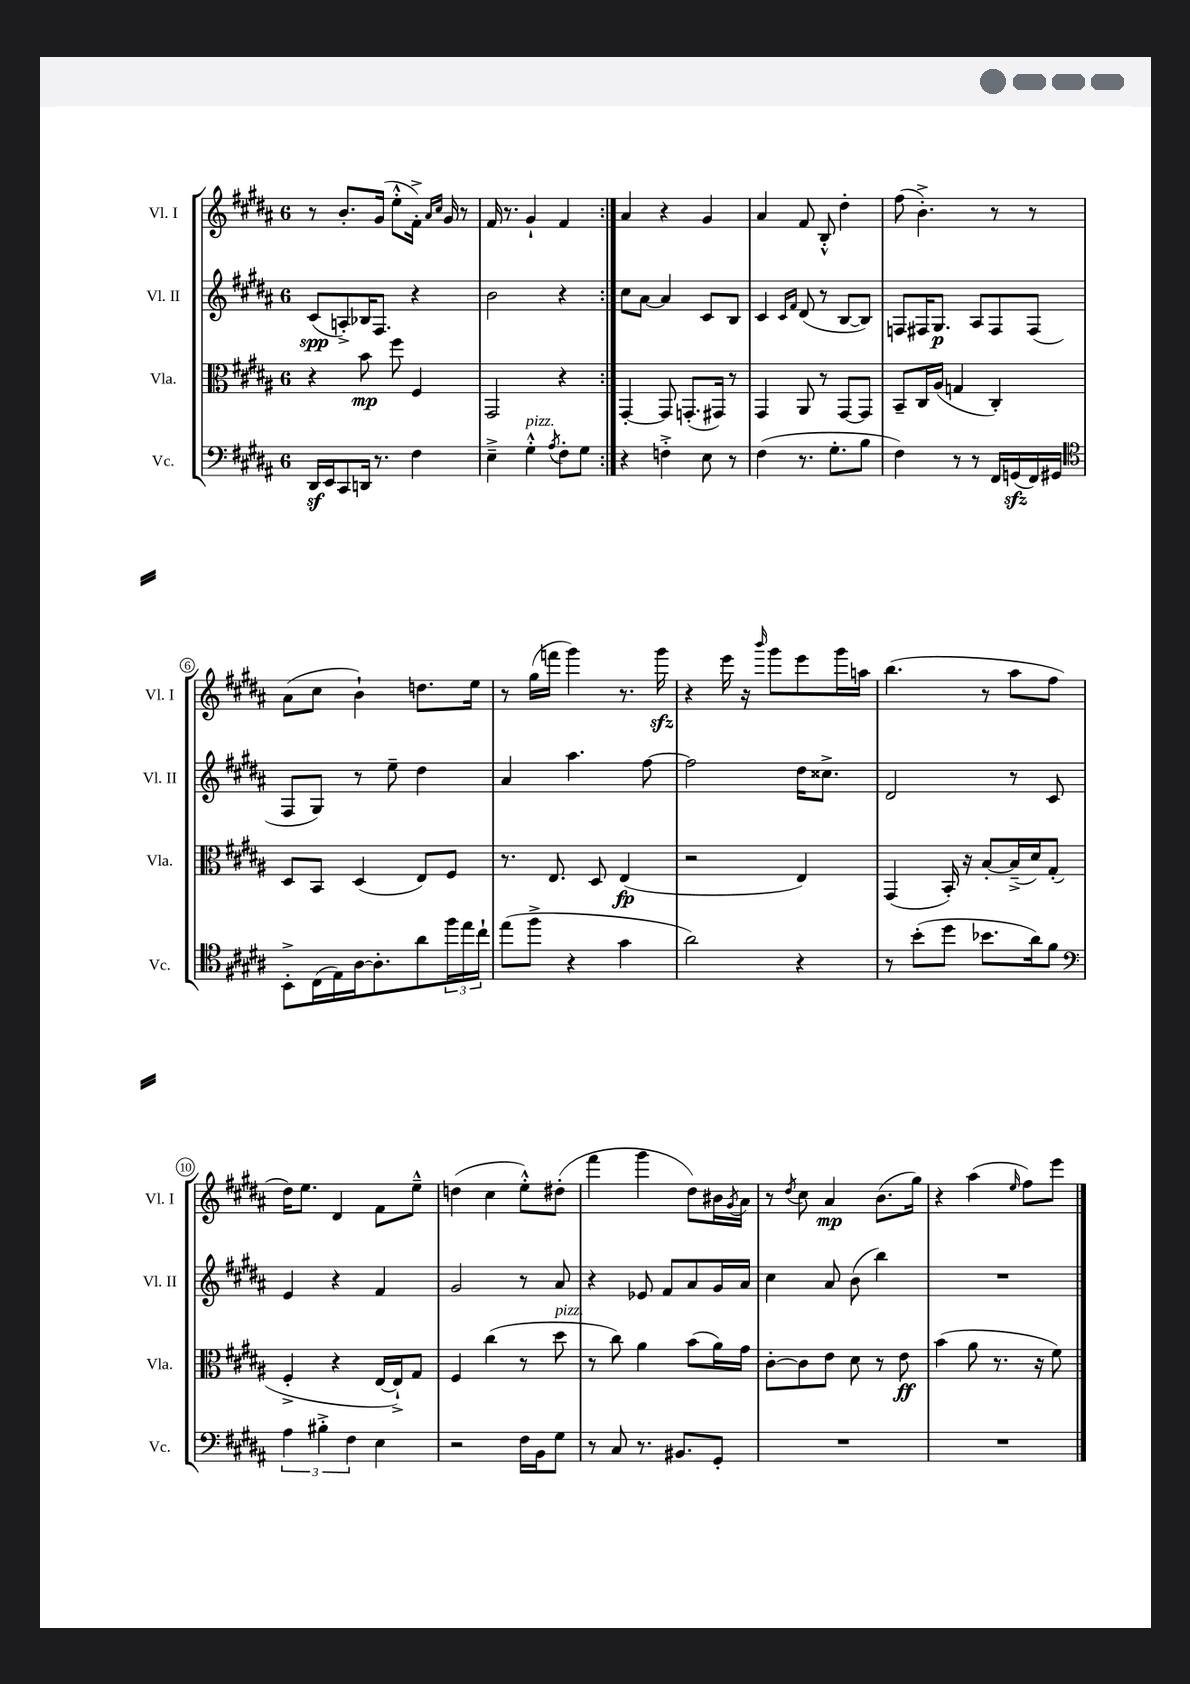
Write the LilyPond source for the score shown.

<<
\new StaffGroup <<
\new Staff = "s0" \with { instrumentName = "Vl. I" shortInstrumentName = "Vl. I" } {
    \clef treble \key b \major \once \override Staff.TimeSignature.style = #'single-digit \time 6/8
    \repeat volta 2 { r8 b'8.-. gis'16( e''8-.-^ fis'16-.->) \grace { ais'16 cis''16 } gis'16 r8 |
    fis'16 r8. gis'4-! fis'4 | }
    ais'4 r4 gis'4 |
    ais'4 fis'8 b8-.-^ dis''4-. |
    fis''8( b'4.-.->) r8 r8 |
    ais'8( cis''8 b'4-!) d''8. e''16 |
    r8 gis''16( f'''16 gis'''4) r8. gis'''16\sfz |
    r4 e'''16 r16 \grace { b'''16 } gis'''8 e'''8 gis'''16 a''16 |
    b''4.( r8 ais''8 fis''8 |
    dis''16) e''8. dis'4 fis'8 e''8---^ |
    d''4( cis''4 e''8-.-^) dis''8-.( |
    fis'''4 gis'''4 dis''8) bis'16 \acciaccatura { gis'8 } ais'16 |
    r8 \acciaccatura { dis''8 } cis''8 ais'4\mp b'8.( gis''16) |
    r4 ais''4( \grace { e''16 } fis''8) e'''8 \bar "|." |
}
\new Staff = "s1" \with { instrumentName = "Vl. II" shortInstrumentName = "Vl. II" } {
    \clef treble \key b \major \once \override Staff.TimeSignature.style = #'single-digit \time 6/8
    \repeat volta 2 { cis'8\spp( a8-.->) bes16 fis8. r4 |
    b'2 r4 | }
    cis''8 ais'8~ ais'4 cis'8 b8 |
    cis'4 \grace { cis'16 fis'16 } dis'8( r8 b8~ b8) |
    f8 fis16 gis8.\p ais8 fis8 fis8( |
    fis8 gis8) r8 e''8-- dis''4 |
    ais'4 ais''4. fis''8~ |
    fis''2 dis''16 cisis''8.-> |
    dis'2 r8 cis'8 |
    e'4 r4 fis'4 |
    gis'2 r8 ais'8 |
    r4 ees'8 fis'8 ais'8 gis'16 ais'16 |
    cis''4 ais'8 b'8( b''4) |
    R2. \bar "|." |
}
\new Staff = "s2" \with { instrumentName = "Vla." shortInstrumentName = "Vla." } {
    \clef alto \key b \major \once \override Staff.TimeSignature.style = #'single-digit \time 6/8
    \repeat volta 2 { r4 b'8\mp fis''8 fis4 |
    gis,2 r4 | }
    gis,4~-. gis,8 g,8.-.( gis,16) r8 |
    gis,4 ais,8 r8 gis,8~ gis,8 |
    b,8-- cis16 ais16( g4 cis4-.) |
    dis8 b,8 dis4( e8) fis8 |
    r8. e8. dis8 e4\fp( |
    r2 e4) |
    gis,4( b,16-.) r16 b8~-. b16--->( dis'16) gis8-.( |
    fis4-.-> r4 e16~ e16-!->) gis8 |
    fis4 cis''4( r8 dis''8^\markup { \italic "pizz." } |
    r8 cis''8) ais'4 b'8( ais'16) gis'16 |
    cis'8~-. cis'8 e'8 dis'8 r8 e'8\ff |
    b'4( ais'8 r8. r16 fis'8) \bar "|." |
}
\new Staff = "s3" \with { instrumentName = "Vc." shortInstrumentName = "Vc." } {
    \clef bass \key b \major \once \override Staff.TimeSignature.style = #'single-digit \time 6/8
    \repeat volta 2 { dis,16\sf e,16 cis,8 d,16 r8. fis4 |
    e4---> gis4-.-^^\markup { \italic "pizz." } \acciaccatura { ais8 } fis8-. gis8 | }
    r4 f4-.-> e8 r8 |
    fis4( r8. gis8.-. b8 |
    fis4) r8 r8 fis,16 g,16\sfz( fis,16) gis,16 |
    \clef tenor b,8-.-> cis16( e16) ais16~ ais8.-. ais'8 \tuplet 3/2 { fis''16 e''16 cis''16-! } |
    e''8( fis''8-> r4 gis'4 |
    ais'2) r4 |
    r8 b'8-.( dis''8 bes'8. ais'16) fis'8 |
    \clef bass \tuplet 3/2 { ais4 bis4-.-> fis4 } e4 |
    r2 fis16 b,16 gis8 |
    r8 cis8 r8. bis,8. gis,8-. |
    R2. |
    R2. \bar "|." |
}
>>
>>
\layout { \context { \Score \override BarNumber.stencil = #(make-stencil-circler 0.1 0.3 ly:text-interface::print) } }
